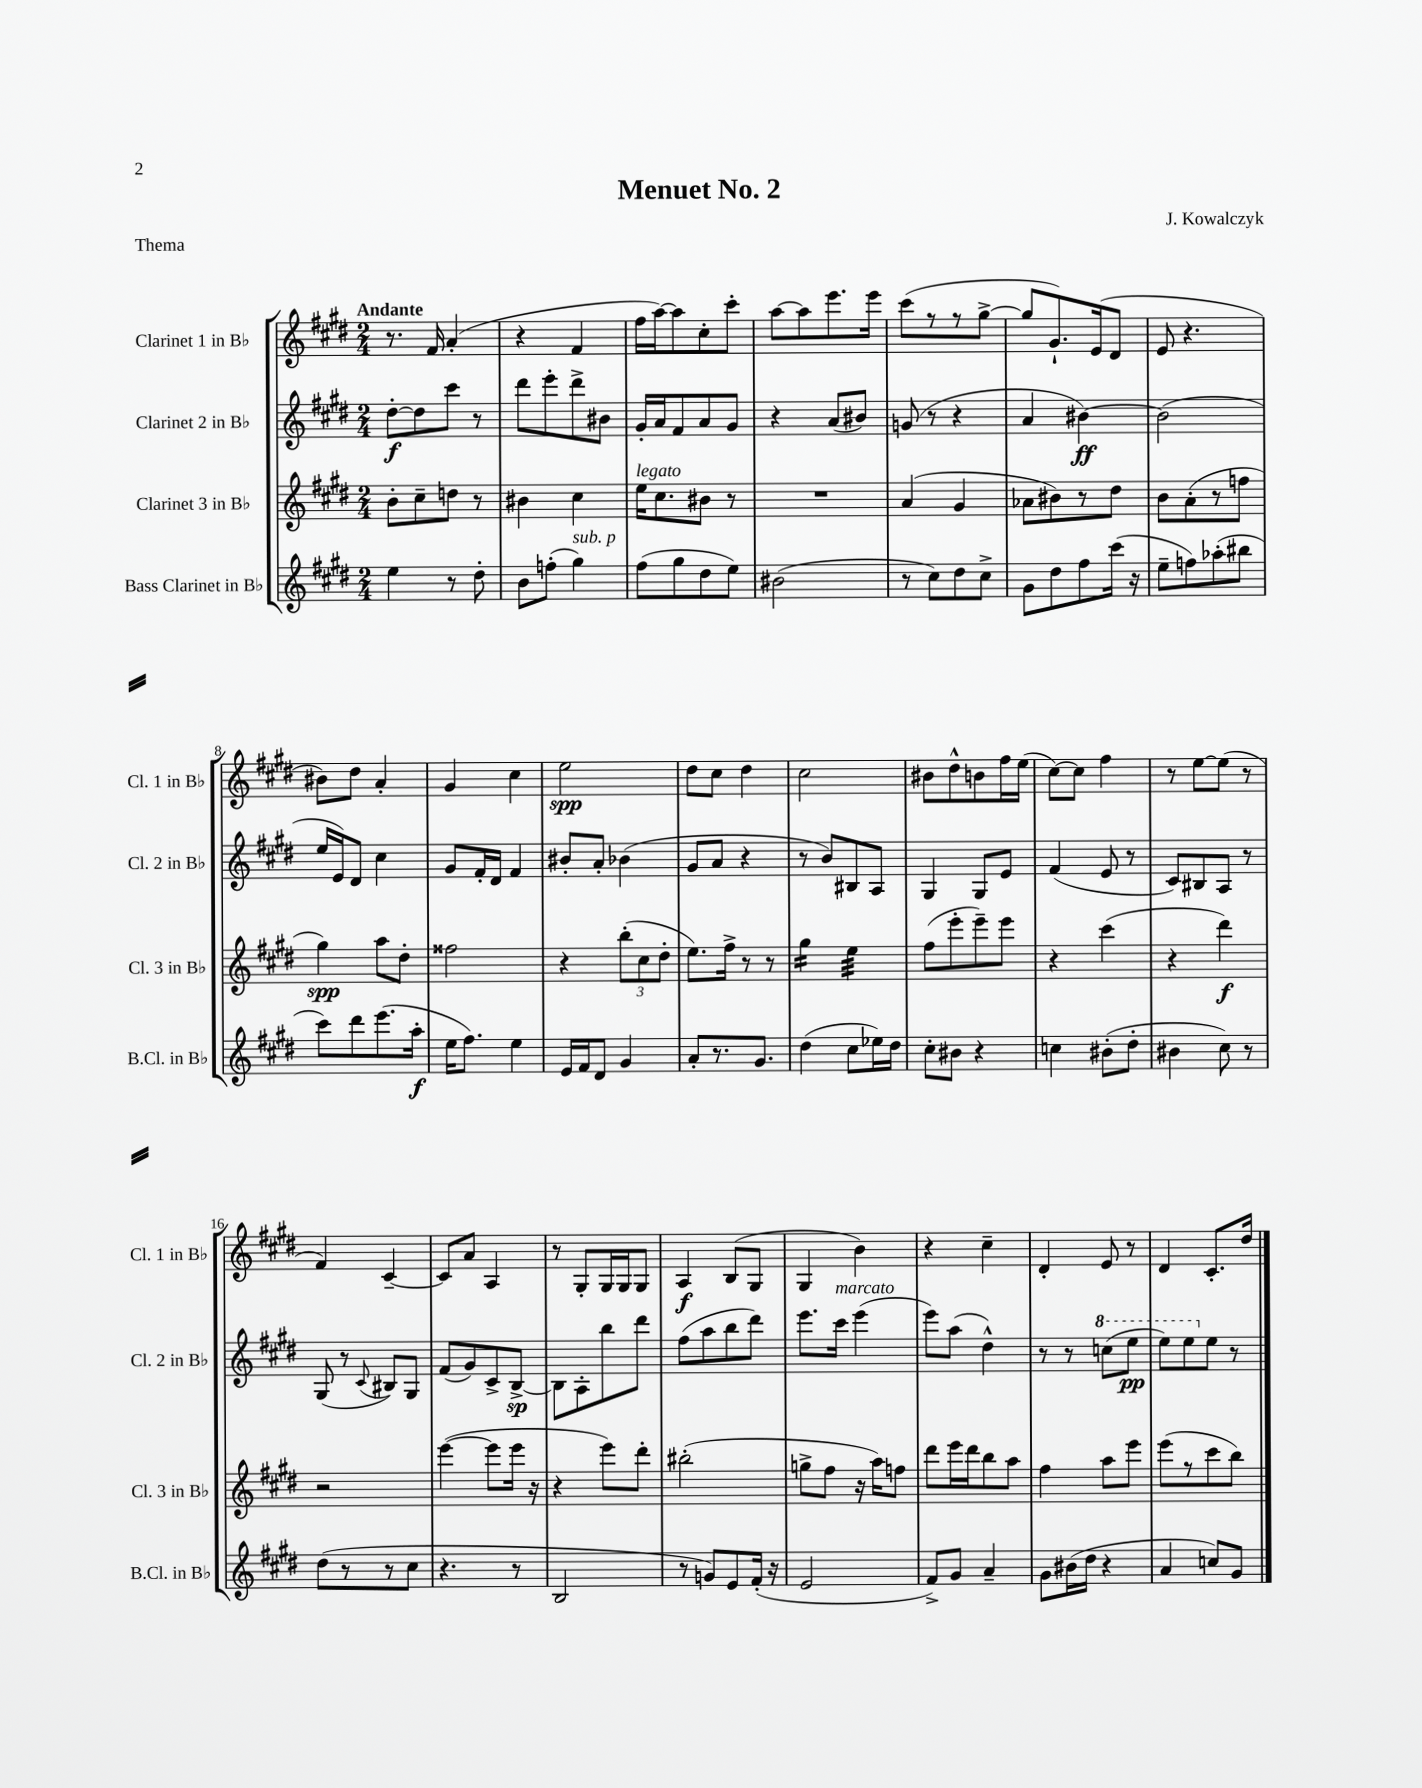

**kern	**dynam	**kern	**dynam	**kern	**dynam	**kern	**dynam
*part4	*part4	*part3	*part3	*part2	*part2	*part1	*part1
*staff4	*staff4	*staff3	*staff3	*staff2	*staff2	*staff1	*staff1
*I"Bass Clarinet in B♭	*	*I"Clarinet 3 in B♭	*	*I"Clarinet 2 in B♭	*	*I"Clarinet 1 in B♭	*
*I'B.Cl. in B♭	*	*I'Cl. 3 in B♭	*	*I'Cl. 2 in B♭	*	*I'Cl. 1 in B♭	*
*clefG2	*	*clefG2	*	*clefG2	*	*clefG2	*
*k[f#c#g#d#]	*	*k[f#c#g#d#]	*	*k[f#c#g#d#]	*	*k[f#c#g#d#]	*
*M2/4	*	*M2/4	*	*M2/4	*	*M2/4	*
=1	=1	=1	=1	=1	=1	=1	=1
!	!	!	!	!	!	!LO:TX:a:B:t=Andante	!
4ee\	.	8b'\L	.	[8dd#'\L	f	8.r	.
.	.	8cc#~\	.	8dd#\]	.	.	.
.	.	.	.	.	.	16f#/	.
8r	.	8ddn\J	.	8ccc#\J	.	(4a'/	.
8dd#'\	.	8r	.	8r	.	.	.
=2	=2	=2	=2	=2	=2	=2	=2
8b\L	.	4b#X\	.	8ddd#\L	.	4r	.
(8ffn'\J	.	.	.	8eee'\	.	.	.
!LO:TX:a:i:t=sub. p	!	!	!	!	!	!	!
4gg#\)	.	4cc#\	.	8ddd#^\	.	4f#/	.
.	.	.	.	8b#X\J	.	.	.
=3	=3	=3	=3	=3	=3	=3	=3
!	!	!LO:TX:a:i:t=legato	!	!	!	!	!
(8ff#\L	.	16ee\KL	.	16g#'/LL	.	16ff#\LL	.
.	.	8.cc#\	.	16a/J	.	[16aa\J)	.
8gg#\	.	.	.	8f#/	.	8aa\]	.
8dd#\	.	8b#X\J	.	8a/	.	8cc#'\	.
8ee\J)	.	8r	.	8g#/J	.	8ccc#'\J	.
=4	=4	=4	=4	=4	=4	=4	=4
(2b#X\	.	2r	.	4r	.	[8aa\L	.
.	.	.	.	.	.	8aa\]	.
.	.	.	.	(8a/L	.	8.eee\	.
.	.	.	.	8b#X/J)	.	.	.
.	.	.	.	.	.	16eee\Jk	.
=5	=5	=5	=5	=5	=5	=5	=5
8r	.	(4a/	.	(8gn/	.	(8ccc#\L	.
8cc#\L)	.	.	.	8r	.	8r	.
8dd#\	.	4g#/	.	4r	.	8r	.
8cc#^\J	.	.	.	.	.	[8gg#^\J	.
=6	=6	=6	=6	=6	=6	=6	=6
8g#\L	.	8a-X\L	.	4a/	.	8gg#/L]	.
8dd#\	.	8b#X\)	.	.	.	8.g#`/)	.
8ff#\	.	8r	.	[4b#X\)	ff	.	.
.	.	.	.	.	.	(16e/k	.
(16ccc#\Jk	.	8dd#\J	.	.	.	8d#/J	.
16r	.	.	.	.	.	.	.
=7	=7	=7	=7	=7	=7	=7	=7
8ee~\L	.	8b\L	.	(2b#\]	.	8e/	.
8ffn\)	.	(8a'\	.	.	.	4.r	.
(8aa-X'\	.	8r	.	.	.	.	.
8bb#X\J	.	8ffn\J	.	.	.	.	.
!!LO:LB:g=z
=8	=8	=8	=8	=8	=8	=8	=8
8ccc#\L)	.	4gg#\)	spp	16ee/LL	.	8b#X\L)	.
.	.	.	.	16e/J)	.	.	.
8ddd#\	.	.	.	8d#/J	.	8dd#\J	.
(8.eee\	.	8aa\L	.	4cc#\	.	4a'/	.
.	.	8dd#'\J	.	.	.	.	.
16aa'\Jk	f	.	.	.	.	.	.
=9	=9	=9	=9	=9	=9	=9	=9
16ee\KL	.	2ff##X\	.	8g#/L	.	4g#/	.
8.ff#\J)	.	.	.	.	.	.	.
.	.	.	.	16f#'/L	.	.	.
.	.	.	.	16d#/JJ	.	.	.
4ee\	.	.	.	4f#/	.	4cc#\	.
=10	=10	=10	=10	=10	=10	=10	=10
16e/LL	.	4r	.	8b#X'/L	.	2ee\	spp
16f#/J	.	.	.	.	.	.	.
8d#/J	.	.	.	8a'/J	.	.	.
4g#/	.	(12bb'\L	.	(4b-X\	.	.	.
.	.	12cc#\	.	.	.	.	.
.	.	12dd#'\J	.	.	.	.	.
=11	=11	=11	=11	=11	=11	=11	=11
8a'/L	.	8.ee\L)	.	8g#/L	.	8dd#\L	.
8.r	.	.	.	8a/J	.	8cc#\J	.
.	.	16ff#^\Jk	.	.	.	.	.
.	.	8r	.	4r	.	4dd#\	.
8.g#/J	.	.	.	.	.	.	.
.	.	8r	.	.	.	.	.
=12	=12	=12	=12	=12	=12	=12	=12
*	*	*tremolo	*	*	*	*	*
(4dd#\	.	16gg#\LL	.	8r	.	2cc#\	.
.	.	16gg#\	.	.	.	.	.
.	.	16gg#\	.	8b/L)	.	.	.
.	.	16gg#\JJ	.	.	.	.	.
8cc#\L	.	32ee\LLL	.	8B#X/	.	.	.
.	.	32ee\	.	.	.	.	.
.	.	32ee\	.	.	.	.	.
.	.	32ee\	.	.	.	.	.
16ee-X\L)	.	32ee\	.	8A/J	.	.	.
.	.	32ee\	.	.	.	.	.
16dd#\JJ	.	32ee\	.	.	.	.	.
.	.	32ee\JJJ	.	.	.	.	.
*	*	*Xtremolo	*	*	*	*	*
=13	=13	=13	=13	=13	=13	=13	=13
8cc#'\L	.	(8ff#\L	.	4G#/	.	8b#X\L	.
8b#X\J	.	8eee'\	.	.	.	8dd#^^\	.
4r	.	8eee~\)	.	8G#/L	.	8bn\	.
.	.	8eee\J	.	8e/J	.	16ff#\L	.
.	.	.	.	.	.	(16ee\JJ	.
=14	=14	=14	=14	=14	=14	=14	=14
4ccn\	.	4r	.	(4f#/	.	[8cc#\L)	.
.	.	.	.	.	.	8cc#\J]	.
(8b#X'\L	.	(4ccc#\	.	8e/	.	4ff#\	.
8dd#'\J	.	.	.	8r	.	.	.
=15	=15	=15	=15	=15	=15	=15	=15
4b#X\	.	4r	.	8c#/L)	.	8r	.
.	.	.	.	8B#X/	.	[8ee\L	.
8cc#\)	.	4ddd#\)	f	8A/J	.	(8ee\J]	.
8r	.	.	.	8r	.	8r	.
!!LO:LB:g=z
=16	=16	=16	=16	=16	=16	=16	=16
(8dd#\L	.	2r	.	(8G#/	.	4f#/)	.
8r	.	.	.	8r	.	.	.
.	.	.	.	8qqc#/	.	.	.
8r	.	.	.	8B#X/L)	.	[4c#~/	.
8cc#\J	.	.	.	8G#/J	.	.	.
=17	=17	=17	=17	=17	=17	=17	=17
4.r	.	([4eee\	.	(8f#/L	.	8c#/L]	.
.	.	.	.	8g#/)	.	8a/J	.
.	.	8eee\L]	.	8c#^/	.	4A/	.
8r	.	16eee\Jk	.	[8B^/J	sp	.	.
.	.	16r	.	.	.	.	.
=18	=18	=18	=18	=18	=18	=18	=18
2B/	.	4r	.	8B\L]	.	8r	.
.	.	.	.	8A'\	.	8G#'/L	.
.	.	8eee\L)	.	8bb\	.	16G#/L	.
.	.	.	.	.	.	16G#/J	.
.	.	8ddd#'\J	.	8ddd#\J	.	8G#/J	.
=19	=19	=19	=19	=19	=19	=19	=19
8r	.	(2bb#X'\	.	(8ff#\L	.	4A/	f
8gn/L)	.	.	.	8aa\	.	.	.
8e/	.	.	.	8bb\	.	(8B/L	.
(16f#'/Jk	.	.	.	8ddd#\J)	.	8G#/J	.
16r	.	.	.	.	.	.	.
=20	=20	=20	=20	=20	=20	=20	=20
2e/	.	8ggn^\L	.	8.eee\L	.	4G#/	.
.	.	8ff#\J	.	.	.	.	.
!	!	!	!	!LO:TX:a:i:t=marcato	!	!	!
.	.	.	.	16ccc#\Jk	.	.	.
.	.	16r	.	(4eee\	.	4b\)	.
.	.	16aa\KL)	.	.	.	.	.
.	.	8ffn\J	.	.	.	.	.
=21	=21	=21	=21	=21	=21	=21	=21
8f#^/L)	.	8ddd#\L	.	8eee\L)	.	4r	.
8g#/J	.	16eee\L	.	(8aa\J	.	.	.
.	.	16ddd#\J	.	.	.	.	.
4a~/	.	8bb\	.	4dd#^^\)	.	4cc#~\	.
.	.	8aa\J	.	.	.	.	.
=22	=22	=22	=22	=22	=22	=22	=22
8g#\L	.	4ff#\	.	8r	.	4d#'/	.
(16b#X\L	.	.	.	8r	.	.	.
16dd#\JJ	.	.	.	.	.	.	.
*	*	*	*	*8va	*	*	*
4r	.	8aa\L	.	(8cccn\L	.	8e/	.
.	.	8eee\J	.	8eee\J	pp	8r	.
=23	=23	=23	=23	=23	=23	=23	=23
4a/	.	(8eee\L	.	8eee\L)	.	4d#/	.
.	.	8r	.	8eee\	.	.	.
*	*	*	*	*X8va	*	*	*
8ccn/L)	.	8ccc#\	.	8ee\J	.	8.c#'/L	.
8g#/J	.	8bb\J)	.	8r	.	.	.
.	.	.	.	.	.	16dd#/Jk	.
==	==	==	==	==	==	==	==
*-	*-	*-	*-	*-	*-	*-	*-
